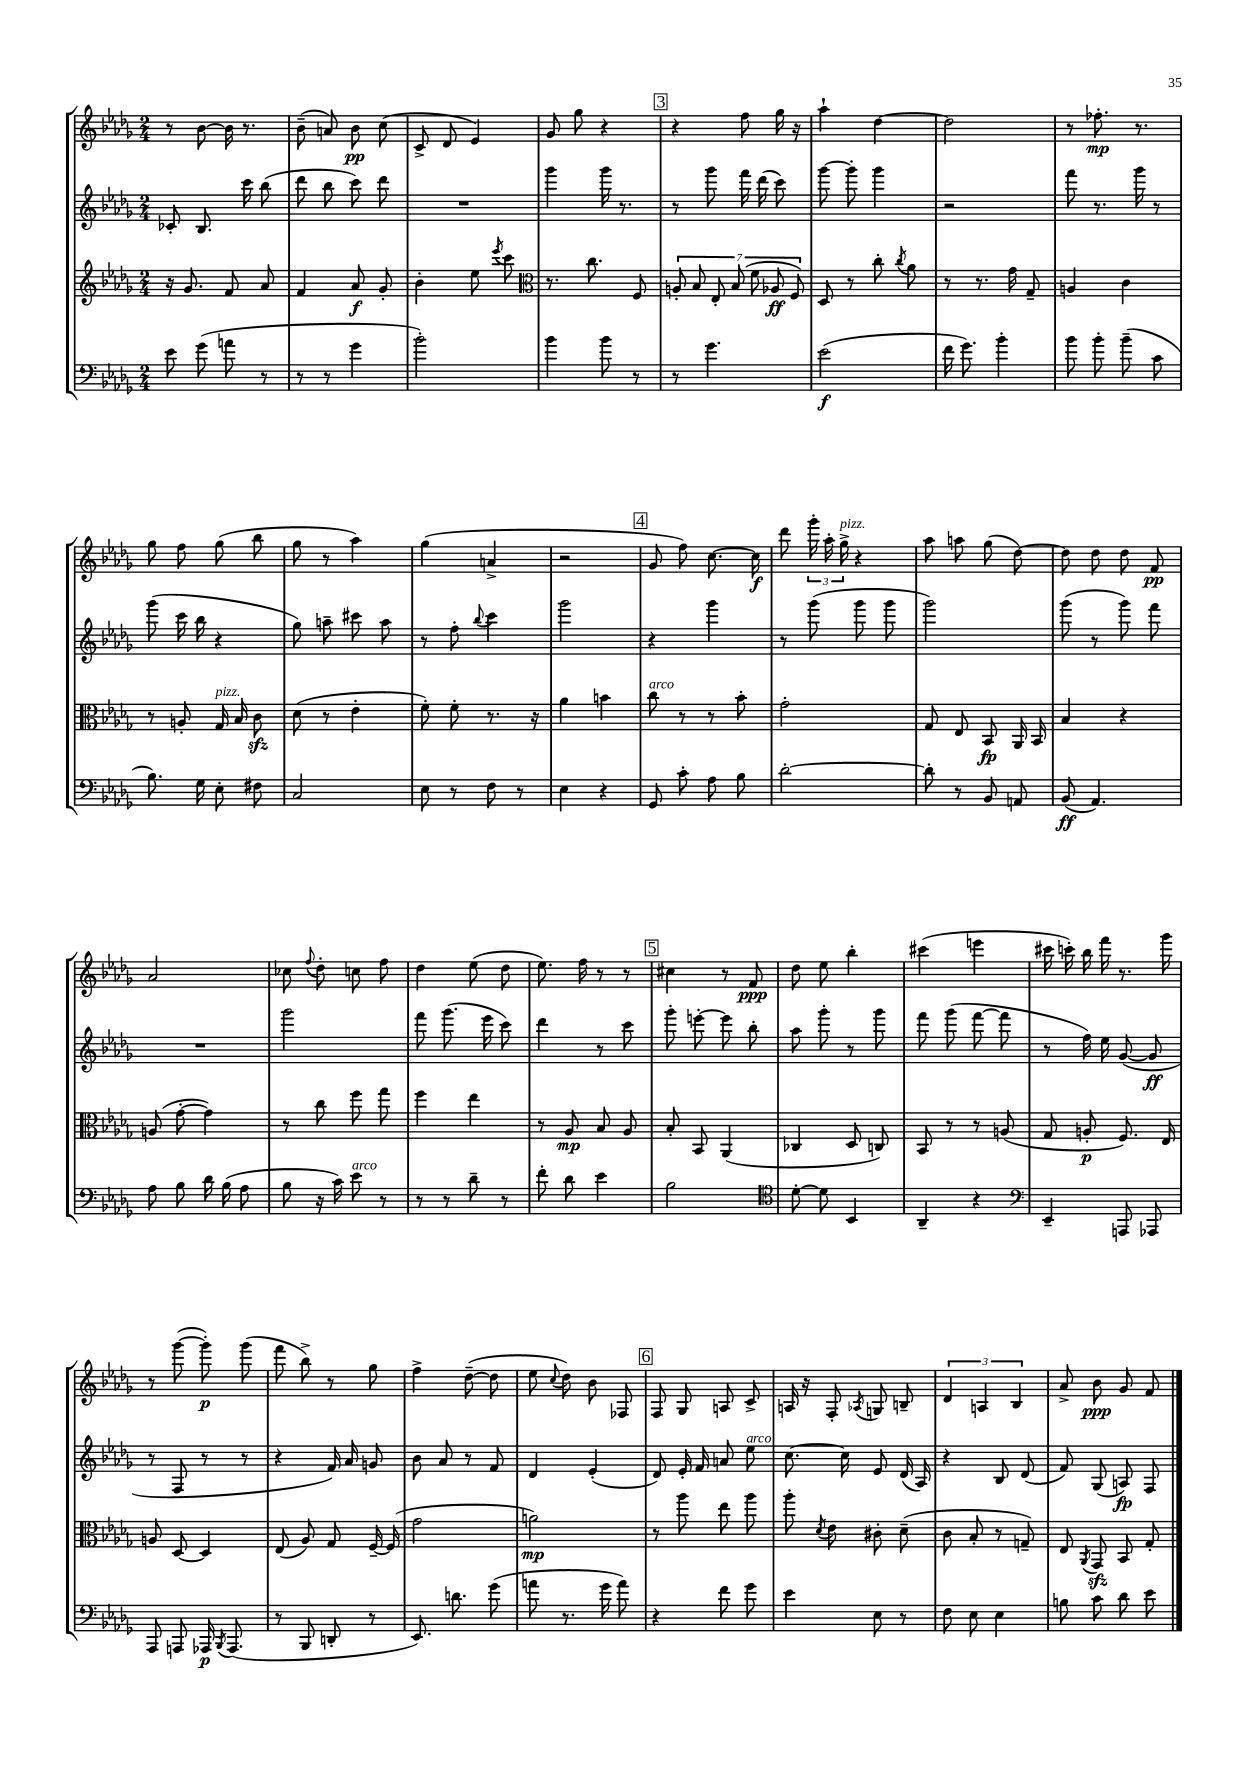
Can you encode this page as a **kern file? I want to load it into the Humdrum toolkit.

**kern	**kern	**kern	**kern
*staff4	*staff3	*staff2	*staff1
*clefF4	*clefG2	*clefG2	*clefG2
*k[b-e-a-d-g-]	*k[b-e-a-d-g-]	*k[b-e-a-d-g-]	*k[b-e-a-d-g-]
*M2/4	*M2/4	*M2/4	*M2/4
8e-	16r	8c-'	8r
.	8.g-	.	.
(8g-	.	8.B-	[8b-
8a	8f	.	16b-]
.	.	16ccc	8.r
8r	8a-	(8bb-	.
=	=	=	=
8r	4f	8ddd-	(8b-~
8r	.	8bb-	8a)
4g-	8a-	8ccc)	8b-
.	8g-'	8ddd-	(8cc
=	=	=	=
2b-')	4b-'	2r	8c^
.	.	.	8d-
.	8ee-	.	4e-)
.	8qeee-	.	.
.	8ccc	.	.
=	=	=	=
*	*clefC3	*	*
4b-	8.r	4ggg-	8g-
.	.	.	8gg-
.	8.cc	.	.
8b-	.	16ggg-	4r
.	.	8.r	.
8r	8F	.	.
=	=	=	=
8r	14A'	8r	4r
.	14B-	.	.
4.g-	.	8ggg-	.
.	14E-'	.	.
.	(14B-	.	.
.	.	16fff	8ff
.	14f	.	.
.	.	(16ddd-	.
.	14A-	.	.
.	.	8ccc)	16gg-
.	14F)	.	.
.	.	.	16r
=	=	=	=
(2e-	8D-	[8ggg-	4aa-`
.	8r	8ggg-']	.
.	8cc'	4ggg-	[4dd-
.	8qcc	.	.
.	8a-	.	.
=	=	=	=
16f	8r	2r	2dd-]
8.g-)	.	.	.
.	8.r	.	.
4b-'	.	.	.
.	16g-	.	.
.	8G-~	.	.
=	=	=	=
8b-	4A	8fff	8r
8b-'	.	8.r	8.ff-'
(8b-~	4c	.	.
.	.	16ggg-	8.r
8c	.	8r	.
=	=	=	=
8.B-)	8r	(8ggg-	8gg-
.	8A'	16ccc	8ff
16G-	.	16bb-	.
8E-'	16G-	4r	(8gg-
.	16B-	.	.
8F#	8c	.	8bb-
=	=	=	=
2C	(8d-	8gg-)	8gg-
.	8r	8aa~	8r
.	4e-'	8ccc#	4aa-)
.	.	8aa	.
=	=	=	=
8E-	8f')	8r	(4gg-
8r	8f'	8ff'	.
.	.	8qqbb-	.
8F	8.r	4ccc	4a^
8r	.	.	.
.	16r	.	.
=	=	=	=
4E-	4a-	2ggg-	2r
4r	4b	.	.
=	=	=	=
8GG-	8cc	4r	8g-
8c'	8r	.	8ff)
8A-	8r	4ggg-	[8.cc
8B-	8b-'	.	.
.	.	.	16cc]
=	=	=	=
[2d-'	2g-'	8r	8ddd-
.	.	(8ggg-	24ggg-'
.	.	.	24aa-'
.	.	.	24gg-^
.	.	8ggg-	4r
.	.	8ggg-	.
=	=	=	=
8d-']	8G-	2ggg-)	8aa-
8r	8E-	.	8aa
8BB-	8BB-	.	(8gg-
8AA	16AA-	.	[8dd-)
.	16BB-	.	.
=	=	=	=
(8BB-	4B-	(8ggg-	8dd-]
4.AA-)	.	8r	8dd-
.	4r	8ggg-)	8dd-
.	.	8fff	8f
=	=	=	=
8A-	(8A	2r	2a-
8B-	[8g-'	.	.
16d-	4g-])	.	.
(16B-	.	.	.
8A-	.	.	.
=	=	=	=
8B-	8r	2ggg-	8cc-
.	.	.	8qqff
16r	8cc	.	8dd-'
16c)	.	.	.
8e-	8ff	.	8cc
8r	8gg-	.	8ff
=	=	=	=
8r	4ff	8fff	4dd-
8r	.	(8.ggg-	.
8d-~	4ee-	.	(8ee-
.	.	16eee-	.
8r	.	8ccc)	8dd-
=	=	=	=
8f'	8r	4ddd-	8.ee-)
8d-	8A-	.	.
.	.	.	16ff
4e-	8B-	8r	8r
.	8A-	8ccc	8r
=	=	=	=
2B-	8B-'	8ggg-'	4cc#
.	8BB-	[8eee'	.
.	(4AA-	8eee]	8r
.	.	8bb-'	8f
=	=	=	=
*clefC4	*	*	*
[8d-'	4C-	8aa-	8dd-
8d-]	.	8ggg-'	8ee-
4BB-	8D-	8r	4bb-'
.	8C)	8ggg-	.
=	=	=	=
4AA-~	8BB-	8fff	(4ccc#
.	8r	(8ggg-	.
4r	8r	[8fff	4eee
.	(8A	8fff]	.
=	=	=	=
*clefF4	*	*	*
4EE-~	8G-	8r	16ccc#
.	.	.	16ccc')
.	8A'	16ff)	16bb-
.	.	16ee-	16fff
8AAA	8.F)	([8g-	8.r
8AAA-	.	8g-]	.
.	16E-	.	16ggg-
=	=	=	=
8AAA-	8A	8r	8r
8AAA	[8D-	8F	([8ggg-
16AAA-	4D-]	8r	8ggg-'])
8qBBB-	.	.	.
(8.AAA-	.	.	.
.	.	8r	(8ggg-
=	=	=	=
8r	(8E-	4r	8fff
8BBB-	8A-)	.	8bb-^)
8DD'	8G-	16f)	8r
.	.	16a-	.
8r	[16F~	8g	8gg-
.	(16F]	.	.
=	=	=	=
8.EE-)	2g-	8b-	4ff^
.	.	8a-	.
8.d	.	.	.
.	.	8r	([8dd-~
(8g-	.	8f	8dd-]
=	=	=	=
8a	2a)	4d-	8ee-
.	.	.	8qqcc
8.r	.	.	8dd-)
.	.	(4e-'	8b-
16g-	.	.	.
8a)	.	.	8F-
=	=	=	=
4r	8r	8d-)	8F
.	8aa-	16e-'	8G-
.	.	16f	.
8f	8ee-	8a	8A
8g-	8aa-	8ee-	8c^
=	=	=	=
4e-	8aa-'	[8.cc	16A
.	.	.	16r
.	8qd-	.	.
.	8e-	.	8F'
.	.	16cc]	.
.	.	.	8qA-
8E-	8c#'	8e-	8G
8r	(8d-~	(16d-	8B~
.	.	16A-)	.
=	=	=	=
8F	8c	4r	6d-
8E-	8B-'	.	.
.	.	.	6A
4E-	8r	8B-	.
.	.	.	6B-
.	8G~)	(8d-	.
=	=	=	=
8B	8E-	8f)	8a-^
.	8qAA-	.	.
8c	8GG-	(8G-	8b-
8d-	8BB-	8A)	8g-
8e-	8G-'	8F	8f
==	==	==	==
*-	*-	*-	*-
